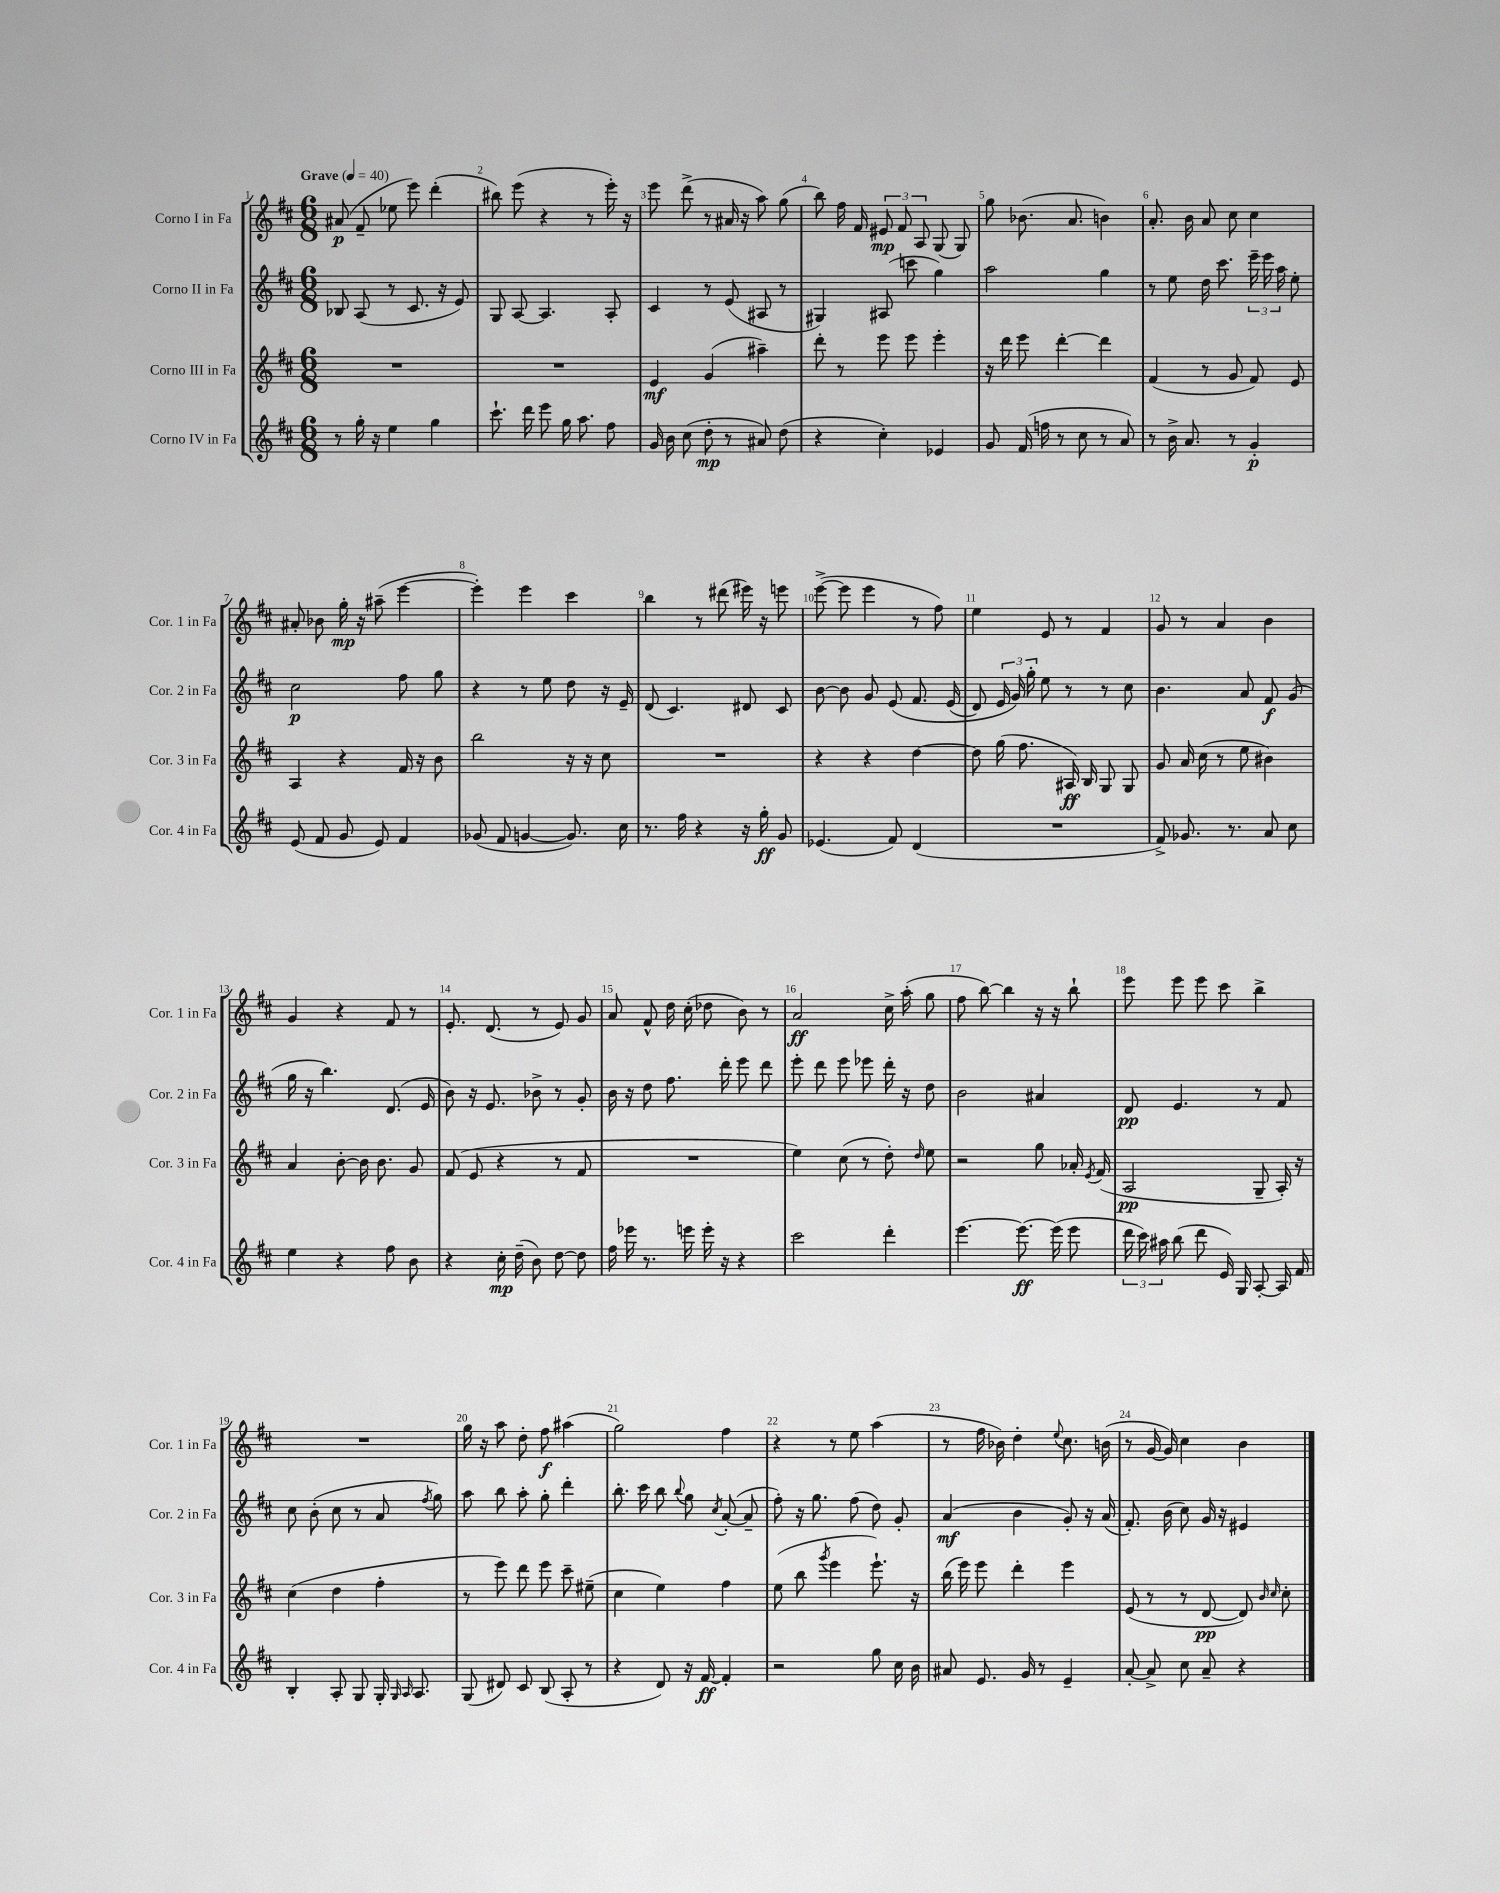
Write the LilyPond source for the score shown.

<<
\new StaffGroup <<
\new Staff = "s0" \with { instrumentName = "Corno I in Fa" shortInstrumentName = "Cor. 1 in Fa" } {
    \clef treble \key d \major \numericTimeSignature \time 6/8 \tempo "Grave" 4 = 40
    \autoBeamOff ais'8\p( fis'8-- ees''8 e'''8) d'''4-.( |
    bis''8) e'''8( r4 r8 e'''16-.) r16 |
    e'''8 d'''8->( r8 ais'16 r16 a''8) g''8( |
    b''8) fis''16 fis'16 \tuplet 3/2 { eis'8\mp fis'8 a8 } g8( g8) |
    g''8 bes'8.( a'8. b'4) |
    a'8.-. b'16 a'8 cis''8 cis''4 |
    ais'8-. bes'8 g''16-.\mp r16 ais''8--( e'''4~ |
    e'''4-.) e'''4 cis'''4 |
    b''4 r8 dis'''8( eis'''16) r16 e'''8 |
    e'''8~->( e'''8 e'''4 r8 fis''8) |
    e''4 e'8 r8 fis'4 |
    g'8 r8 a'4 b'4 |
    g'4 r4 fis'8 r8 |
    e'8.-. d'8.( r8 e'8) g'8 |
    a'8 fis'8-^ d''16 cis''16-.( des''8 b'8) r8 |
    a'2\ff cis''16-> a''16-.( g''8 |
    fis''8 b''8~) b''4 r16 r16 b''8-! |
    e'''8 e'''8 e'''8 cis'''8 b''4-> |
    R2. |
    g''16 r16 a''8 d''8-. fis''8\f ais''4( |
    g''2) fis''4 |
    r4 r8 e''8 a''4( |
    r8 fis''16 bes'16) d''4-. \appoggiatura { e''8 } cis''8. b'16( |
    r8 g'16~ g'16) cis''4 b'4 \bar "|." |
}
\new Staff = "s1" \with { instrumentName = "Corno II in Fa" shortInstrumentName = "Cor. 2 in Fa" } {
    \clef treble \key d \major \numericTimeSignature \time 6/8
    \autoBeamOff bes8 a8( r8 cis'8. r16 e'8) |
    g8 a8~ a4. a8-. |
    cis'4 r8 e'8( ais8 r8 |
    gis4) ais8( c'''8 g''4) |
    a''2 g''4 |
    r8 e''8 d''16 cis'''8. \tuplet 3/2 { e'''16-- e'''16 a''16 } e''8-. |
    cis''2\p fis''8 g''8 |
    r4 r8 e''8 d''8 r16 e'16-- |
    d'8( cis'4.) dis'8 cis'8 |
    b'8~ b'8 g'8 e'8\( fis'8. e'16( |
    d'8) \tuplet 3/2 { e'16 g'16\) g''16-. } e''8 r8 r8 cis''8 |
    b'4. a'8 fis'8\f g'8( |
    g''16 r16 b''4.) d'8.( e'16 |
    b'8) r16 e'8. bes'8-> r8 g'8-. |
    b'16 r16 d''8 fis''8. d'''16-. e'''8 d'''8 |
    e'''8-. d'''8 e'''8 ees'''8 d'''16-. r16 d''8 |
    b'2 ais'4 |
    d'8\pp e'4. r8 fis'8 |
    cis''8 b'8-.( cis''8 r8 a'8 \acciaccatura { fis''8 } g''8) |
    a''8 b''8 a''8-. g''8-. d'''4-. |
    b''8.-. cis'''16 b''8 \appoggiatura { b''8 } g''8 \acciaccatura { cis''8 } a'8~-.( a'8-- |
    fis''8-.) r16 g''8. fis''8( d''8) g'8-. |
    a'4\mf( b'4 g'8-.) r16 a'16( |
    fis'8.-.) b'16( cis''8) g'16 r16 eis'4 \bar "|." |
}
\new Staff = "s2" \with { instrumentName = "Corno III in Fa" shortInstrumentName = "Cor. 3 in Fa" } {
    \clef treble \key d \major \numericTimeSignature \time 6/8
    \autoBeamOff R2. |
    R2. |
    e'4\mf g'4( ais''4--) |
    d'''8-. r8 e'''8 e'''8 e'''4-. |
    r16 d'''16 e'''8 d'''4~-. d'''4 |
    fis'4( r8 g'8 fis'8) e'8 |
    a4 r4 fis'16 r16 b'8 |
    b''2 r16 r16 cis''8 |
    R2. |
    r4 r4 d''4~ |
    d''8 g''16( fis''8. ais16\ff) b16 g8 g8 |
    g'8 a'16 cis''16( r8 e''8 bis'4) |
    a'4 b'8~-. b'16 b'8. g'8 |
    fis'8( e'8 r4 r8 fis'8 |
    R2. |
    e''4) cis''8( r8 d''8-.) \grace { d''16 } e''8 |
    r2 g''8 aes'16-. \acciaccatura { e'8 } fis'16( |
    a2\pp g8-- a16-.) r16 |
    cis''4( d''4 fis''4-. |
    r8 e'''8) d'''8 e'''8 cis'''8-- eis''8--( |
    cis''4 e''4) fis''4 |
    e''8( b''8 \acciaccatura { g'''8 } e'''4 e'''8.-!) r16 |
    b''16( e'''16) e'''8 d'''4-. e'''4 |
    e'8( r8 r8 d'8~\pp d'8) \grace { b'16 cis''16 } cis''8-. \bar "|." |
}
\new Staff = "s3" \with { instrumentName = "Corno IV in Fa" shortInstrumentName = "Cor. 4 in Fa" } {
    \clef treble \key d \major \numericTimeSignature \time 6/8
    \autoBeamOff r8 g''16-. r16 e''4 g''4 |
    cis'''8.-! d'''16 e'''8 g''16 a''8. fis''8 |
    g'16 b'16 cis''8( d''8-.\mp r8 ais'8) d''8( |
    r4 cis''4-.) ees'4 |
    g'8 fis'16( f''16 r8 cis''8 r8 a'8) |
    r8 b'16-> a'8. r8 g'4-.\p |
    e'8( fis'8 g'8 e'8) fis'4 |
    ges'8( fis'8 g'4~ g'8.) cis''16 |
    r8. fis''16 r4 r16 g''16-.\ff g'8 |
    ees'4.( fis'8) d'4( |
    R2. |
    fis'8->) ges'8. r8. a'8 cis''8 |
    e''4 r4 fis''8 b'8 |
    r4 cis''16-.\mp d''16--( b'8) d''8~ d''8 |
    fis''16 ees'''16 r8. e'''16 e'''16-. r16 r4 |
    cis'''2 d'''4-. |
    e'''4.~ e'''8.~\ff e'''16( e'''8 |
    \tuplet 3/2 { d'''16 cis'''16) ais''16 } b''8( d'''8 e'16) g16 a8~-. a16 fis'16 |
    b4-. a8-. g8 g16-. \grace { g16 a16 } a8. |
    g8( dis'8) cis'8 b8( a8-. r8 |
    r4 d'8) r16 fis'16~\ff fis'4-. |
    r2 g''8 cis''16 b'16 |
    ais'8 e'8. g'16 r8 e'4-- |
    a'8~-. a'8-> cis''8 a'8-- r4 \bar "|." |
}
>>
>>
\layout { \context { \Score \override BarNumber.break-visibility = ##(#f #t #t) barNumberVisibility = #all-bar-numbers-visible } }
